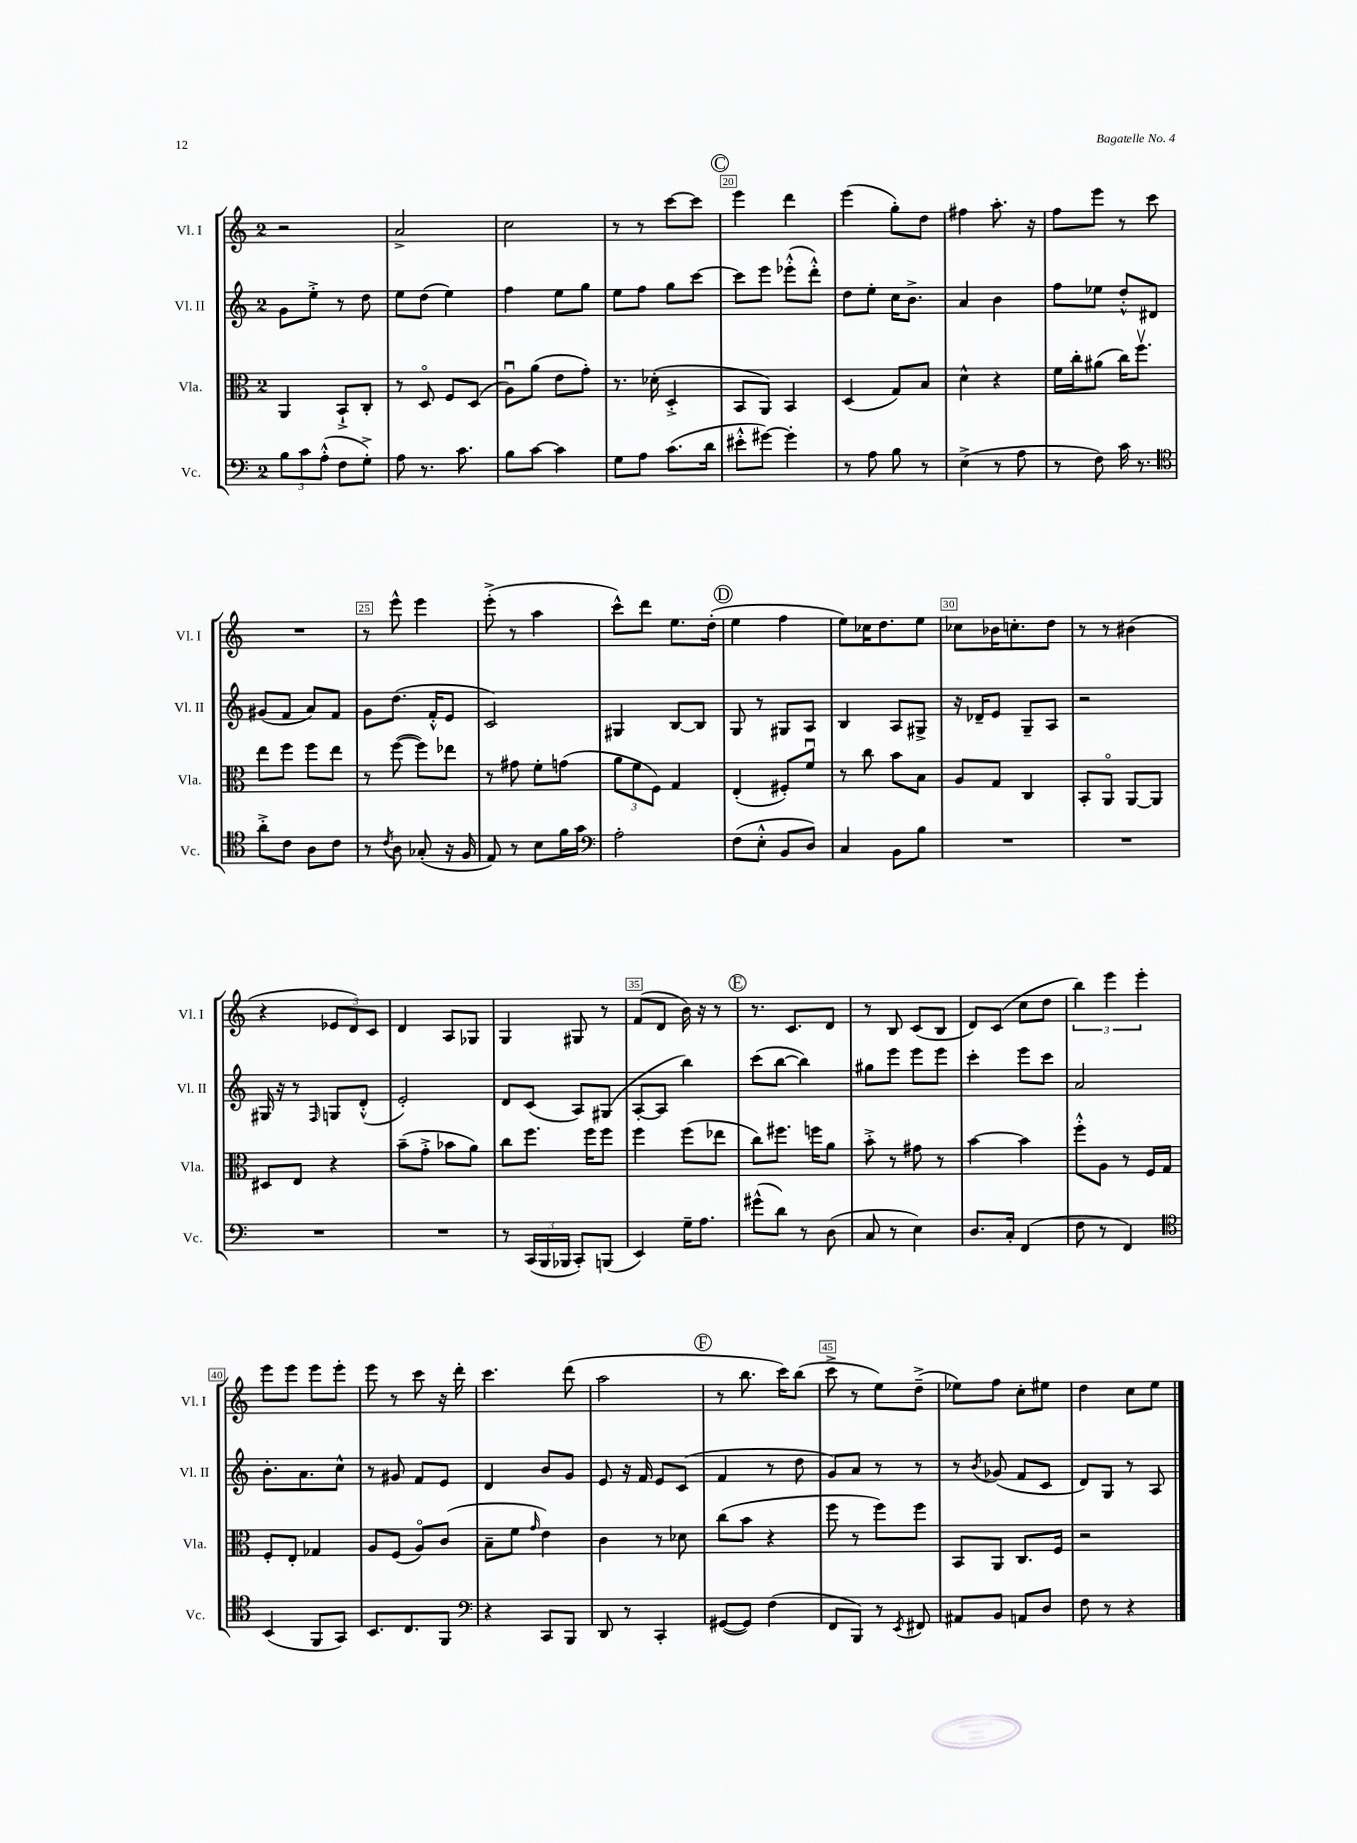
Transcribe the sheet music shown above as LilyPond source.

<<
\new StaffGroup <<
\new Staff = "s0" \with { instrumentName = "Vl. I" shortInstrumentName = "Vl. I" } {
    \clef treble \key c \major \once \override Staff.TimeSignature.style = #'single-digit \time 2/4
    r2 |
    a'2-> |
    c''2 |
    r8 r8 c'''8~ c'''8 |
    \mark \markup { \circle "C" } e'''4 d'''4 |
    e'''4( g''8-.) d''8 |
    fis''4 a''8.-. r16 |
    f''8 e'''8 r8 c'''8 |
    R2 |
    r8 e'''8-^ e'''4 |
    e'''8-.->( r8 a''4 |
    c'''8-^) d'''8 e''8. d''16-.( |
    \mark \markup { \circle "D" } e''4 f''4 |
    e''8) ces''16 d''8. e''8 |
    ces''8 bes'16 c''8.-. d''8 |
    r8 r8 bis'4( |
    r4 \tuplet 3/2 { ees'8 d'8) c'8 } |
    d'4 a8 ges8 |
    g4 gis8 r8 |
    f'8( d'8 b'16) r16 r8 |
    \mark \markup { \circle "E" } r8. c'8. d'8 |
    r8 b8 c'8( b8 |
    d'8) c'8( c''8 d''8 |
    \tuplet 3/2 { b''4) e'''4 e'''4-. } |
    e'''8 e'''8 e'''8 e'''8-. |
    e'''8 r8 c'''8 r16 d'''16-. |
    c'''4. d'''8( |
    a''2 |
    \mark \markup { \circle "F" } r8 b''8. c'''16) b''8( |
    c'''8-> r8 e''8) d''8--->( |
    ees''8) f''8 c''8-. eis''8 |
    d''4 c''8 e''8 \bar "|." |
}
\new Staff = "s1" \with { instrumentName = "Vl. II" shortInstrumentName = "Vl. II" } {
    \clef treble \key c \major \once \override Staff.TimeSignature.style = #'single-digit \time 2/4
    g'8 e''8-.-> r8 d''8 |
    e''8 d''8( e''4) |
    f''4 e''8 g''8 |
    e''8 f''8 g''8 c'''8~ |
    \mark \markup { \circle "C" } c'''8 e'''8 ees'''8-.-^( d'''8-.-^) |
    d''8 e''8-. c''16 b'8.-> |
    a'4 b'4 |
    f''8 ees''8 d''8-.-^ dis'8 |
    gis'8( f'8 a'8) f'8 |
    g'8 d''8.( f'16-.-^ e'8 |
    c'2) |
    gis4 b8~ b8 |
    \mark \markup { \circle "D" } g8 r8 gis8 a8 |
    b4 a8 gis8-> |
    r16 des'16-- e'8 g8-- a8 |
    r2 |
    gis16 r16 r8 \grace { f16 } g8 d'8-.-^( |
    e'2-.) |
    d'8 c'8( a8) gis8( |
    a8~-. a8 b''4) |
    \mark \markup { \circle "E" } c'''8( b''8~ b''4) |
    gis''8 e'''8 e'''8 e'''8 |
    c'''4-. e'''8 c'''8 |
    a'2 |
    b'8.-. a'8. c''8-^ |
    r8 gis'8 f'8 e'8 |
    d'4 b'8 g'8 |
    e'8 r16 f'16 e'8 c'8( |
    \mark \markup { \circle "F" } f'4 r8 d''8 |
    g'8) a'8 r8 r8 |
    r8 \acciaccatura { b'8 } ges'8( f'8 c'8 |
    d'8) g8 r8 a8 \bar "|." |
}
\new Staff = "s2" \with { instrumentName = "Vla." shortInstrumentName = "Vla." } {
    \clef alto \key c \major \once \override Staff.TimeSignature.style = #'single-digit \time 2/4
    a,4 b,8-!-> c8-. |
    r8 d8\flageolet f8 d8( |
    a8\downbow) a'8( e'8 g'8-.) |
    r8. des'16-.( d4-.-> |
    \mark \markup { \circle "C" } b,8 a,8) b,4 |
    d4( g8) b8 |
    d'4-^ r4 |
    f'16 c''16-. ais'8( c''16) f''8.\upbow |
    e''8 f''8 f''8 e''8 |
    r8 f''8~( f''8) ees''8 |
    r8 gis'8 f'8-. g'8( |
    \tuplet 3/2 { a'8 f'8 f8) } g4 |
    \mark \markup { \circle "D" } e4-.( fis8-.) f'8\downbow |
    r8 c''8 b'8 b8 |
    a8 g8 c4 |
    b,8-. a,8\flageolet a,8~ a,8 |
    dis8 e8 r4 |
    b'8--( g'8-.-> bes'8 a'8) |
    c''8 f''8. f''16 f''8 |
    f''4 f''8( ees''8 |
    \mark \markup { \circle "E" } c''8) fis''8. f''16 a'8 |
    b'8-.-> r8 gis'8 r8 |
    b'4~ b'4 |
    f''8-.-^ a8 r8 f16 g16 |
    f8-. e8-. ges4 |
    a8 f8( a8\flageolet) c'8( |
    b8-- f'8 \grace { g'16 } e'4) |
    c'4 r8 des'8 |
    \mark \markup { \circle "F" } c''8( b'8 r4 |
    f''8 r8 f''8) f''8 |
    b,8 a,8 c8. f16 |
    r2 \bar "|." |
}
\new Staff = "s3" \with { instrumentName = "Vc." shortInstrumentName = "Vc." } {
    \clef bass \key c \major \once \override Staff.TimeSignature.style = #'single-digit \time 2/4
    \tuplet 3/2 { b8 c'8 a8-.-^( } f8 g8-.->) |
    a8 r8. c'8. |
    b8 c'8~ c'4 |
    g8 a8 c'8.( d'16 |
    \mark \markup { \circle "C" } eis'8-.-^ gis'8~) gis'4-. |
    r8 a8 b8 r8 |
    e4->( r8 a8 |
    r8 f8) c'16 r8. |
    \clef tenor a'8-.-> c'8 a8 c'8 |
    r8 \acciaccatura { c'8 } a8 ges8-.( r16 f16 |
    e8) r8 b8 f'16 g'16 |
    \clef bass a2-. |
    \mark \markup { \circle "D" } f8( e8-.-^ b,8 d8) |
    c4 b,8 b8 |
    R2 |
    R2 |
    R2 |
    R2 |
    r8 \tuplet 3/2 { c,16( b,,16 bes,,16 } c,8-.) b,,8( |
    e,4) g16-- a8. |
    \mark \markup { \circle "E" } gis'8-^( d'8) r8 d8( |
    c8 r8 e4) |
    d8. c16-. f,4( |
    f8 r8 f,4) |
    \clef tenor b,4( f,8 g,8) |
    b,8. c8. f,8 |
    \clef bass r4 c,8 b,,8 |
    d,8 r8 c,4-. |
    \mark \markup { \circle "F" } gis,8~( gis,8) f4( |
    f,8 b,,8) r8 \acciaccatura { e,8 } fis,8 |
    ais,8 b,8 a,8 d8 |
    f8 r8 r4 \bar "|." |
}
>>
>>
\layout { \context { \Score currentBarNumber = #16 \override BarNumber.break-visibility = ##(#f #t #t) barNumberVisibility = #(every-nth-bar-number-visible 5) \override BarNumber.stencil = #(make-stencil-boxer 0.1 0.3 ly:text-interface::print) } }
